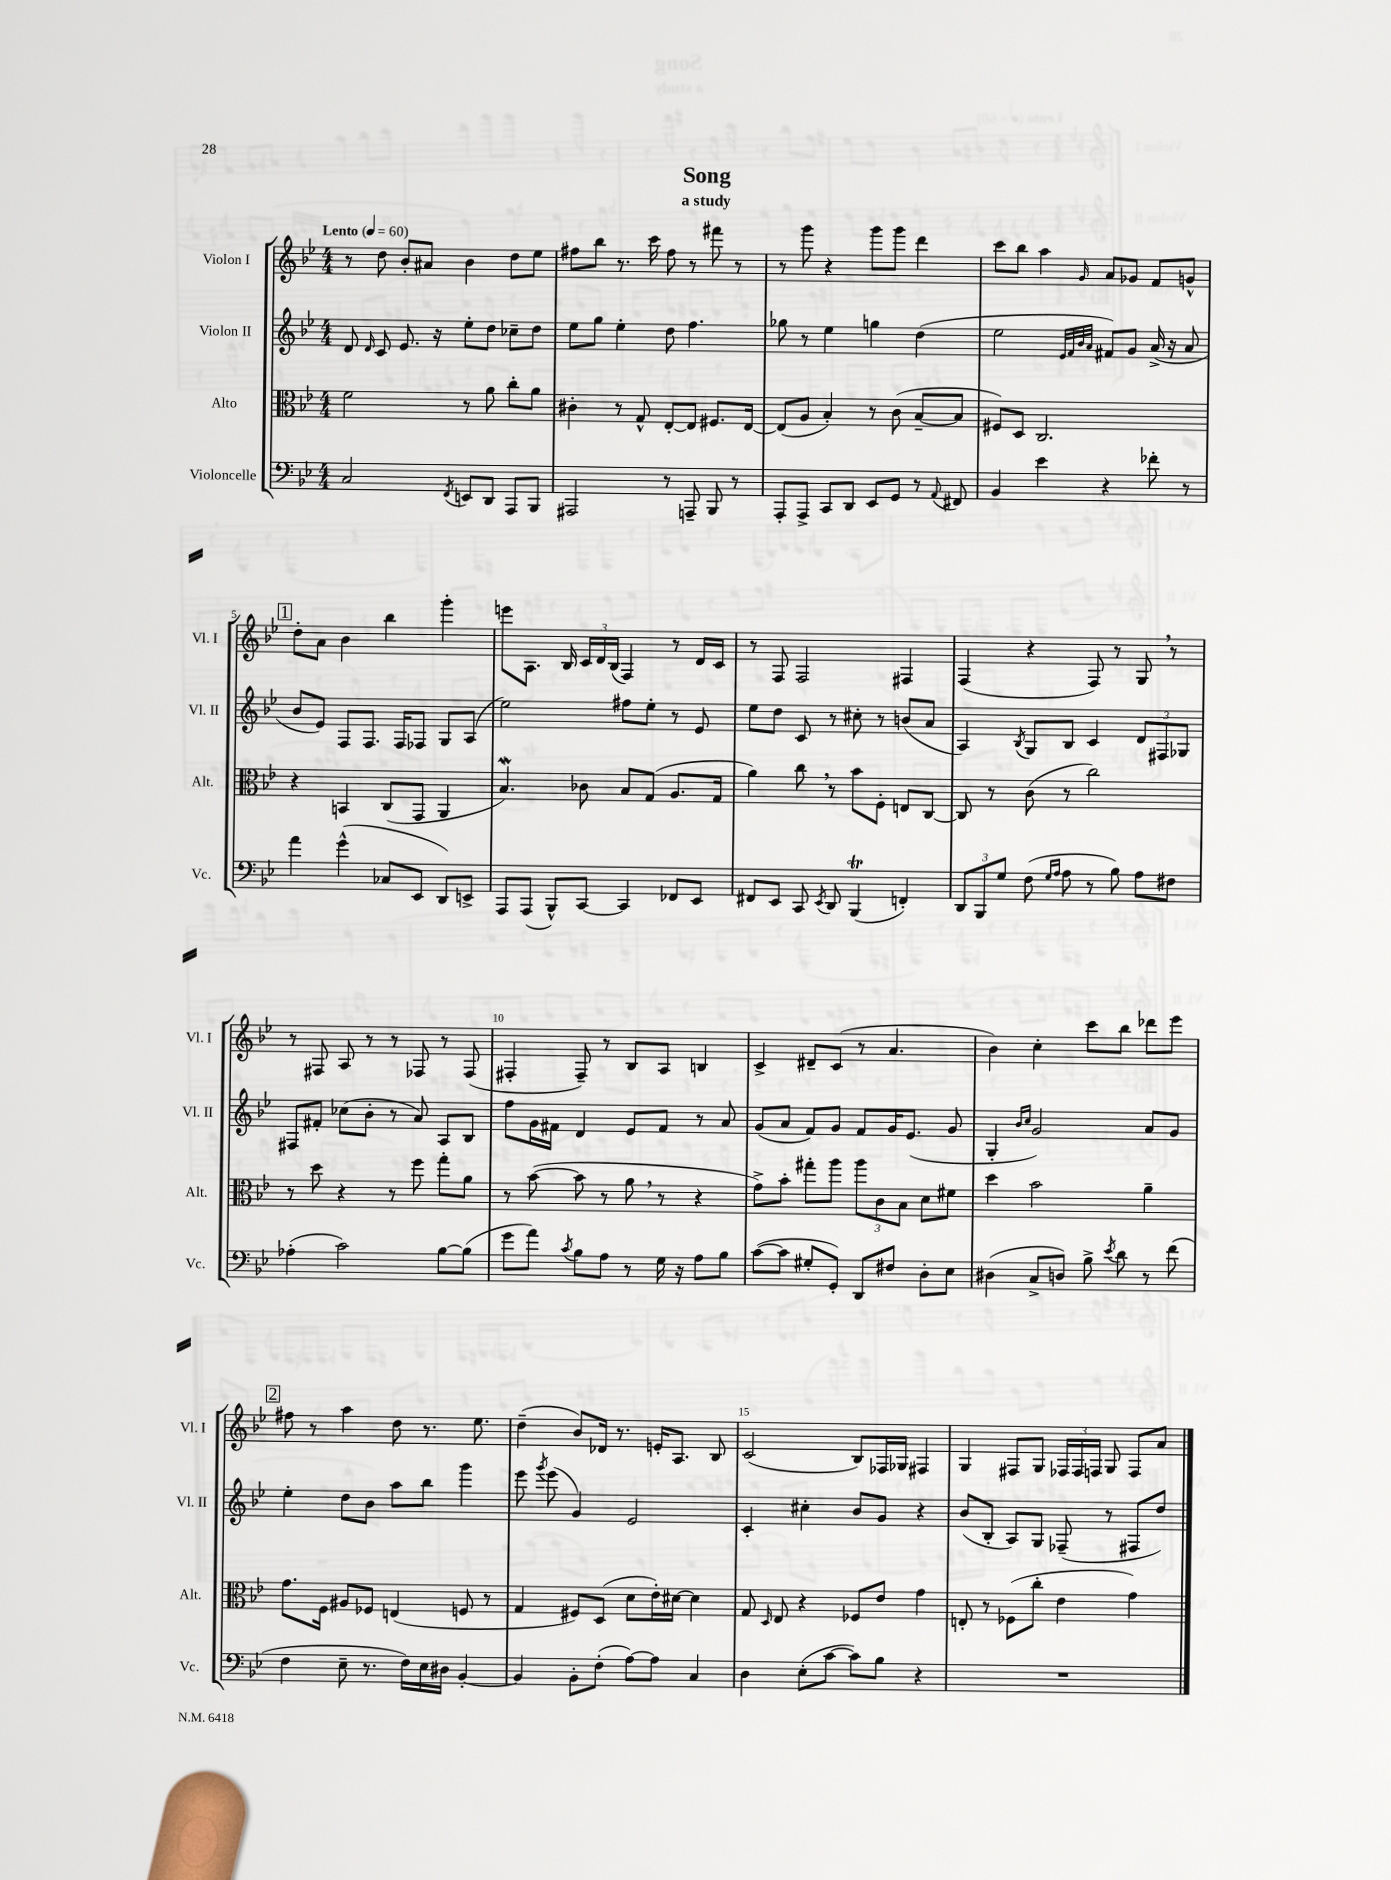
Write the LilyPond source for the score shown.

\header { title = "Song" subtitle = "a study" }
<<
\new StaffGroup <<
\new Staff = "s0" \with { instrumentName = "Violon I" shortInstrumentName = "Vl. I" } {
    \clef treble \key bes \major \numericTimeSignature \time 4/4 \tempo "Lento" 4 = 60
    \autoBeamOff r8 d''8 bes'8[-. ais'8] bes'4 d''8[ ees''8] |
    fis''8[ bes''8] r8. c'''16 fis''8 r8 fis'''8 r8 |
    r8 g'''8 r4 g'''8[ g'''8] d'''4 |
    c'''8[ bes''8] a''4 \grace { g'16 } a'8[ ges'8] f'8[ g'8]-^ |
    \mark \markup { \box "1" } d''8[-. a'8] bes'4 bes''4 g'''4-. |
    e'''8[ a8.] bes16 \tuplet 3/2 { c'16[ d'16 bes16]( } f4) r8 d'16[ c'16] |
    r8 f8 f2 fis4 |
    f4( r4 f8) r8 g8 \breathe r8 |
    r8 fis8 a8 r8 r8 fes8 r8 fes8( |
    fis4-. fis8--) r8 bes8[ a8] b4 |
    c'4-> dis'8[-- c'8]( r8 a'4. |
    bes'4) c''4-. c'''8[ bes''8] des'''8[ ees'''8] |
    \mark \markup { \box "2" } fis''8 r8 a''4 d''8 r8. ees''8. |
    d''4--( bes'8[) des'16] r8. e'16[-. a8.] bes8 |
    c'2( bes8[) fes16 ges16] fis4 |
    g4 fis8[ g8] \tuplet 3/2 { fes16[ fes16 f16] } g8 f8[ a'8] \bar "|." |
}
\new Staff = "s1" \with { instrumentName = "Violon II" shortInstrumentName = "Vl. II" } {
    \clef treble \key bes \major \numericTimeSignature \time 4/4
    \autoBeamOff d'8 \grace { d'16 } c'8 ees'8. r16 ees''8[-. d''8] ces''8[-- d''8] |
    ees''8[ g''8] ees''4-. d''8 f''4. |
    ges''8 r8 ees''4 g''4 d''4( |
    ees''2 \grace { ees'32[ f'32 bes'32 a'32] } fis'8[) g'8] a'16->( r16 a'8 |
    \mark \markup { \box "1" } bes'8[ ees'8]) f8[ f8.] f16[ fes8] g8[ a8]( |
    ees''2) fis''8[ ees''8]-. r8 ees'8 |
    ees''8[ d''8] c'8 r8 cis''8-. r8 b'8[( a'8] |
    a4) \acciaccatura { bes8 } g8[ bes8] c'4 \tuplet 3/2 { d'8[ fis8 ges8] } |
    fis8[ fis'8]-. ces''8[( bes'8]-. r8 a'8) a8[ bes8] |
    f''8[ g'16 fis'16] d'4 ees'8[ fis'8] r8 a'8 |
    g'8[( a'8] f'8[) g'8] f'8[ g'16 ees'8.]( g'8 |
    g4-. \grace { bes'16[ c''16] } g'2) a'8[ g'8] |
    \mark \markup { \box "2" } ees''4-. d''8[ bes'8] a''8[ bes''8] g'''4 |
    ees'''8 \acciaccatura { g'''8 } ees'''8( g'4) ees'2 |
    c'4-. cis''4-. bes'8[ g'8] r4 |
    bes'8[( bes8]-. a8[) g8] fes8--( r8 fis8[ d''8]) \bar "|." |
}
\new Staff = "s2" \with { instrumentName = "Alto" shortInstrumentName = "Alt." } {
    \clef alto \key bes \major \numericTimeSignature \time 4/4
    \autoBeamOff f'2 r8 a'8 c''8[-. a'8] |
    cis'4-. r8 g8-^ ees8[~-. ees8] fis8.[ ees16]~ |
    ees8[( a8] bes4-.) r8 c'8( bes8[~-- bes8] |
    fis8[) d8] c2. |
    \mark \markup { \box "1" } r4 b,4 c8[( g,8] a,4 |
    bes4.\mordent) ces'8 bes8[ g8]( a8.[ g16] |
    a'4) c''8 \breathe r8 bes'8[ f8]-. e8[ c8]~ |
    c8 r8 c'8( r8 c''2) |
    r8 d''8 r4 r8 f''8 g''8[-. a'8] |
    r8 bes'8~( bes'8 r8 a'8 \breathe r8 r4 |
    g'8[->) bes'8]-. gis''8[-. a''8] \tuplet 3/2 { a''8[ c'8 bes8] } d'8[ fis'8] |
    d''4 bes'2 a'4-- |
    \mark \markup { \box "2" } g'8.[ f16] ais8[ fes8] e4( f8 r8 |
    g4 fis8[) d8]( d'8[ ees'16-.) dis'16]~ dis'4 |
    g8 \grace { d16 } ees8 r4 fes8[ ees'8] g'4 |
    e8-. r8 fes8[( c''8]-. ees'4 g'4) \bar "|." |
}
\new Staff = "s3" \with { instrumentName = "Violoncelle" shortInstrumentName = "Vc." } {
    \clef bass \key bes \major \numericTimeSignature \time 4/4
    \autoBeamOff c2 \acciaccatura { f,8 } e,8[ d,8] a,,8[ bes,,8] |
    ais,,2 r8 a,,8-- bes,,8 r8 |
    a,,8[-. a,,8]-> c,8[ d,8] ees,8[ g,8] r8 \appoggiatura { a,8 } fis,8 |
    bes,4 ees'4 r4 fes'8-. r8 |
    \mark \markup { \box "1" } a'4 g'4-^( ces8[ ees,8] d,8[) e,8]-> |
    a,,8[ a,,8]( bes,,8[-^) c,8]~ c,4 fes,8[ ees,8] |
    fis,8[ ees,8] c,8 \acciaccatura { ees,8 } d,8 bes,,4\trill( f,4-.) |
    \tuplet 3/2 { d,8[ bes,,8 g8] } f8( \grace { g16[ a16] } a8 r8 bes8) a8[ fis8] |
    aes4-.( c'2) bes8[~ bes8]( |
    g'8[ a'8]) \acciaccatura { c'8 } bes8[ a8] r8 g16 r16 a8[ bes8] |
    c'8[~( c'8] gis8[-. g,8]-.) d,8[ fis8] d8[-. ees8] |
    dis4( c8[-> d8]) bes8-> \acciaccatura { ees'8 } d'8 r8 f'8( |
    \mark \markup { \box "2" } f4 ees8-- r8. f16[) ees16 dis16] bes,4~-. |
    bes,4 bes,8[-. f8]-.( a8[~) a8] c4 |
    d4 ees8[-.( c'8]~ c'8[) bes8] r4 |
    R1 \bar "|." |
}
>>
>>
\layout { \context { \Score \override BarNumber.break-visibility = ##(#f #t #t) barNumberVisibility = #(every-nth-bar-number-visible 5) } }
